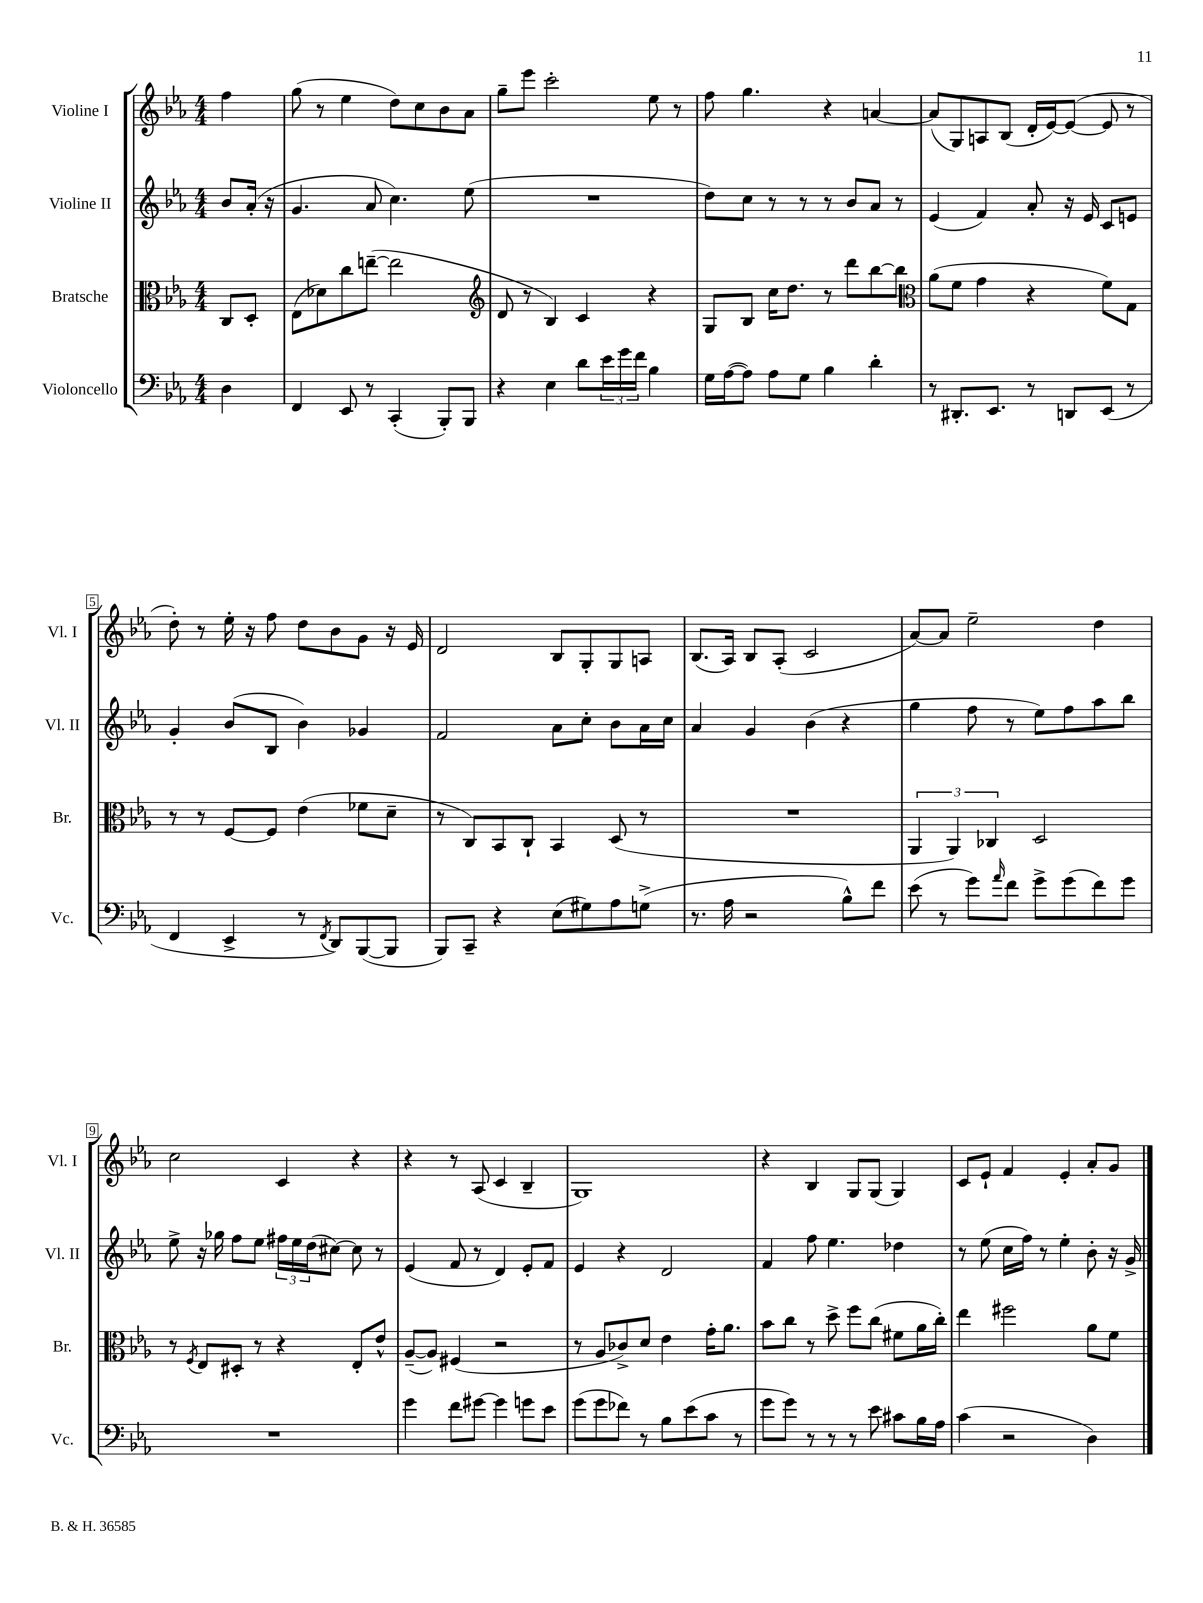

**kern	**kern	**kern	**kern
*staff4	*staff3	*staff2	*staff1
*clefF4	*clefC3	*clefG2	*clefG2
*k[b-e-a-]	*k[b-e-a-]	*k[b-e-a-]	*k[b-e-a-]
*M4/4	*M4/4	*M4/4	*M4/4
4D	8C	8b-	4ff
.	8D'	(16a-'	.
.	.	16r	.
=	=	=	=
4FF	(8E-	4.g	(8gg
.	8d-)	.	8r
8EE-	8cc	.	4ee-
8r	([8ee~	8a-	.
(4CC'	2ee]	4.cc)	8dd)
.	.	.	8cc
8BBB-')	.	.	8b-
8BBB-	.	(8ee-	8a-
=	=	=	=
*	*clefG2	*	*
4r	8d	1r	8gg~
.	8r	.	8eee-
4E-	4B-)	.	2ccc'
8d	4c	.	.
24e-	.	.	.
24g	.	.	.
24f	.	.	.
4B-	4r	.	8ee-
.	.	.	8r
=	=	=	=
16G	8G	8dd)	8ff
([16A-	.	.	.
8A-])	8B-	8cc	4.gg
8A-	16cc	8r	.
.	8.dd	.	.
8G	.	8r	.
4B-	8r	8r	4r
.	8ddd	8b-	.
4d'	[8bb-	8a-	[4a
.	8bb-]	8r	.
=	=	=	=
*	*clefC3	*	*
8r	(8a-	(4e-	(8a]
8.DD#'	8f	.	8G)
.	4g	4f)	8A
8.EE-	.	.	.
.	.	.	(8B-
8r	4r	8a-'	16d'
.	.	.	[16e-)
8DD	.	16r	(8e-_
.	.	16e-	.
(8EE-	8f)	8c	8e-]
8r	8G	8e	8r
=	=	=	=
4FF	8r	4g'	8dd')
.	8r	.	8r
4EE-^	[8F	(8b-	16ee-'
.	.	.	16r
.	8F]	8B-	8ff
8r	(4e-	4b-)	8dd
8qFF	.	.	.
8DD)	.	.	8b-
([8BBB-	8f-	4g-	8g
8BBB-]	8d~	.	16r
.	.	.	16e-
=	=	=	=
8BBB-)	8r	2f	2d
8CC~	8C)	.	.
4r	8BB-	.	.
.	8C`	.	.
(8E-	4BB-	8a-	8B-
8G#)	.	8cc'	8G'
8A-	(8D	8b-	8G
(8G^	8r	16a-	8A
.	.	16cc	.
=	=	=	=
8.r	1r	4a-	(8.B-
16A-	.	.	16A-)
2r	.	4g	8B-
.	.	.	(8A-'
.	.	(4b-	2c
8B-^^)	.	4r	.
8f	.	.	.
=	=	=	=
(8e-	6AA-	4gg	[8a-)
8r	.	.	8a-]
.	6AA-)	.	.
8g)	.	8ff	2ee-~
.	6C-	.	.
16qqa-	.	.	.
8f	.	8r	.
8g^	2D	8ee-)	.
(8g	.	8ff	.
8f)	.	8aa-	4dd
8g	.	8bb-	.
=	=	=	=
1r	8r	8ee-^	2cc
.	8qF	.	.
.	8E-	16r	.
.	.	16gg-	.
.	8D#'	8ff	.
.	8r	8ee-	.
.	4r	24ff#	4c
.	.	24ee-	.
.	.	(24dd	.
.	.	[8cc#)	.
.	8E-'	8cc#]	4r
.	8e-^^	8r	.
=	=	=	=
4g	([8A-~	(4e-	4r
.	8A-])	.	.
8f	(4F#	8f	8r
[8g#	.	8r	(8A-
4g#]	2r	4d)	4c
8g	.	8e-'	4B-~
8e-	.	8f	.
=	=	=	=
(8g	8r	4e-	1G)
8g	8A-	.	.
8f-)	8c-^)	4r	.
8r	8d	.	.
8B-	4e-	2d	.
(8e-	.	.	.
8c	16g'	.	.
.	8.a-	.	.
8r	.	.	.
=	=	=	=
8g	8b-	4f	4r
8g)	8cc	.	.
8r	8r	8ff	4B-
8r	8dd^	4.ee-	.
8r	8ff	.	8G
8e-	(8cc	.	(8G
8c#	8f#	4dd-	4G)
16B-	16a-	.	.
16A-	16cc')	.	.
=	=	=	=
(4c	4ee-	8r	8c
.	.	(8ee-	8e-`
2r	2ff#	16cc	4f
.	.	16ff)	.
.	.	8r	.
.	.	4ee-'	4e-'
4D)	8a-	8b-'	8a-'
.	8f	16r	8g
.	.	16g^	.
==	==	==	==
*-	*-	*-	*-
